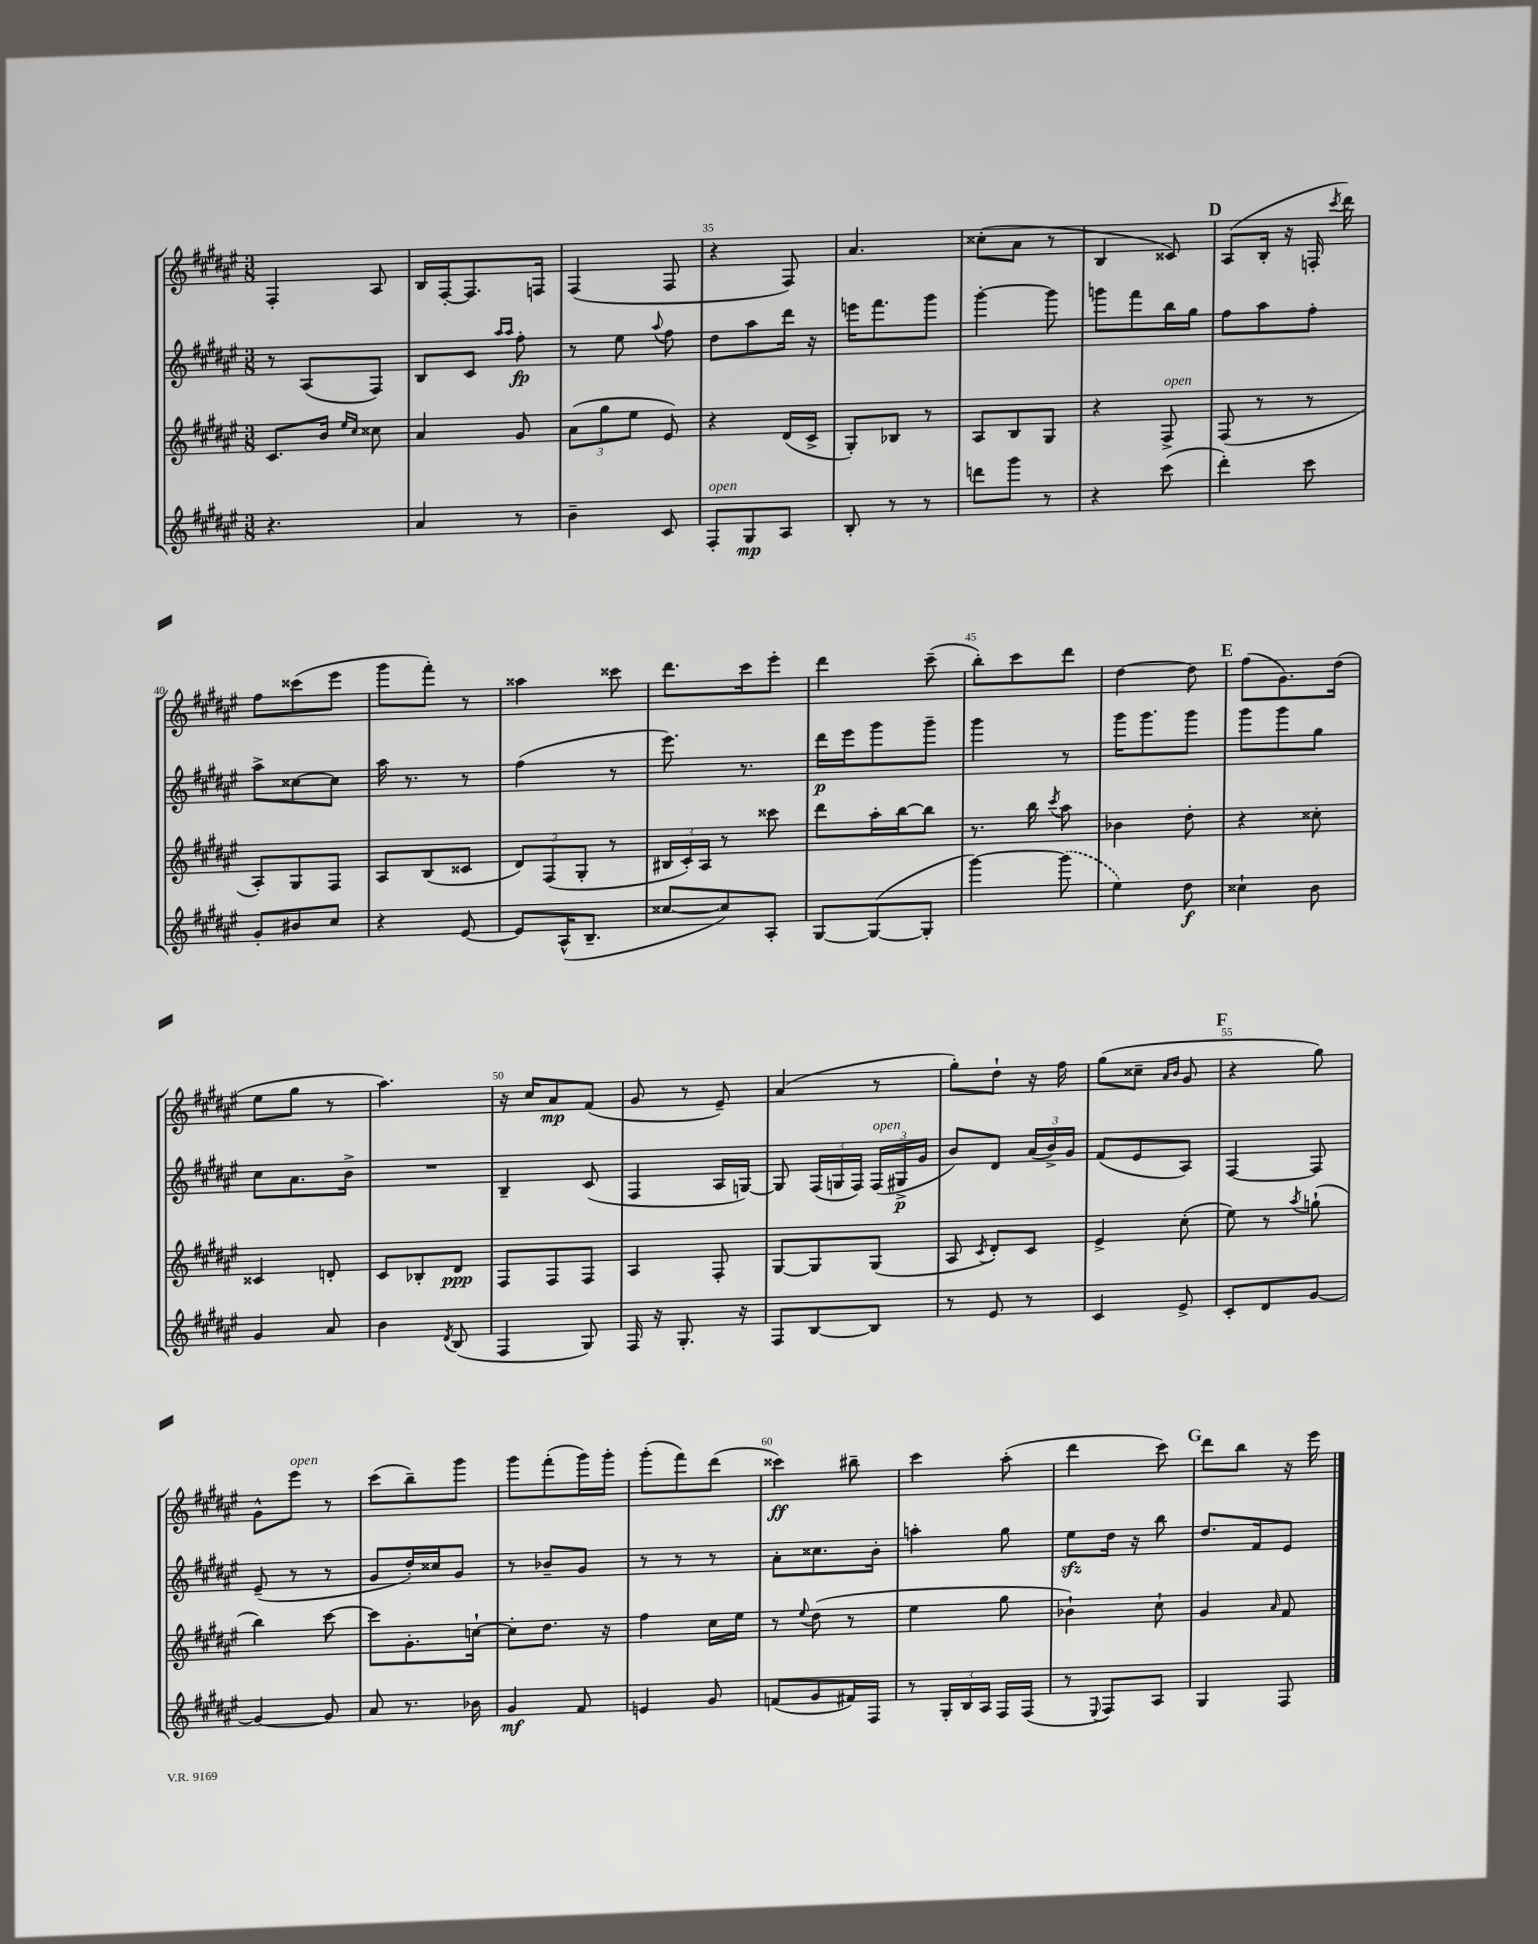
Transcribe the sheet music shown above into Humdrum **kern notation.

**kern	**kern	**kern	**kern
*staff4	*staff3	*staff2	*staff1
*clefG2	*clefG2	*clefG2	*clefG2
*k[f#c#g#d#a#e#]	*k[f#c#g#d#a#e#]	*k[f#c#g#d#a#e#]	*k[f#c#g#d#a#e#]
*M3/8	*M3/8	*M3/8	*M3/8
4.r	8.c#	8r	4F#'
.	.	(8A#	.
.	16b	.	.
.	16qqee#	.	.
.	16qqcc#	.	.
.	8cc##	8F#)	8A#
=	=	=	=
4a#	4a#	8B	16B
.	.	.	[16F#'
.	.	8c#	8.F#]
.	.	16qqaa#	.
.	.	16qqaa#	.
8r	8g#	8ff#'	.
.	.	.	16F
=	=	=	=
4b~	(12a#	8r	(4F#
.	12gg#	.	.
.	.	8ee#	.
.	12ee#	.	.
.	.	8qqaa#	.
8c#	8e#)	8ff#	8F#
=	=	=	=
8F#'	4r	8dd#	4r
8G#	.	8aa#	.
8A#	(16d#	16ddd#	8F#)
.	16c#^	16r	.
=	=	=	=
8B'	8G#')	16eee	4.a#
.	.	8.fff#	.
8r	8B-	.	.
8r	8r	8ggg#	.
=	=	=	=
8ddd	8A#	[4ggg#'	(8cc##'
8ggg#	8B	.	8a#
8r	8G#	8ggg#]	8r
=	=	=	=
4r	4r	8ggg	4B
.	.	8fff#	.
(8ccc#	8F#^	16bb	8c##)
.	.	16gg#	.
=	=	=	=
4ddd#')	(8F#	8ff#	(8A#
.	8r	8aa#	16B'
.	.	.	16r
8ccc#	8r	8ff#'	16F'
.	.	.	8qccc#
.	.	.	16ddd#)
=	=	=	=
8g#'	8A#')	8aa#^	8ff#
8b#	8G#	[8cc##	(8ccc##
8cc#	8F#	8cc##]	8eee#
=	=	=	=
4r	8A#	16aa#	8ggg#
.	.	8.r	.
.	(8B	.	8fff#')
[8e#	8c##	8r	8r
=	=	=	=
8e#]	12d#)	(4ff#	4aa##
.	(12F#	.	.
(16A#^^	.	.	.
.	12G#'	.	.
8.B~	.	.	.
.	8r	8r	8ccc##
=	=	=	=
[8cc##	24B#	8.eee#)	8.ddd#
.	24c#')	.	.
.	24A#	.	.
8cc##])	8r	.	.
.	.	8.r	16ccc#
8A#'	8ccc##	.	8eee#'
=	=	=	=
[8G#	8ddd#	16ddd#	4ddd#
.	.	16eee#	.
(8G#_	16aa#'	8ggg#	.
.	[16bb	.	.
8G#']	8bb]	8ggg#~	(8ccc#~
=	=	=	=
[4ggg#)	8.r	4ggg#	8bb')
.	.	.	8ccc#
.	16bb	.	.
.	8qccc#	.	.
(8ggg#]	8aa#	8r	8ddd#
=	=	=	=
4ee#)	4b-	16ggg#	[4dd#
.	.	8.ggg#	.
8dd#	8dd#'	8ggg#	8dd#]
=	=	=	=
4cc##`	4r	8ggg#	(8ff#
.	.	8ggg#	8.g#)
8b	8cc##'	8gg#	.
.	.	.	(16dd#
=	=	=	=
4g#	4c##	8cc#	8ee#
.	.	8.a#	8gg#
8a#	8d'	.	8r
.	.	16b^	.
=	=	=	=
4b	8c#	4.r	4.aa#)
.	8B-'	.	.
8qd#	.	.	.
(8B	8d#	.	.
=	=	=	=
4F#	8F#	4B~	16r
.	.	.	16cc#
.	8F#	.	8a#
8G#)	8F#	(8c#	(8f#
=	=	=	=
16F#	4A#	4F#	8g#
16r	.	.	.
8.G#'	.	.	8r
.	8F#'	16A#	8e#~)
16r	.	[16G)	.
=	=	=	=
8F#	[8G#	8G]	(4a#
[8B	8G#]	(24F#	.
.	.	24G	.
.	.	24F#)	.
8B]	(8G#	(24F#	8r
.	.	24G#^	.
.	.	24g#	.
=	=	=	=
8r	8A#	8b)	8gg#')
.	8qc#	.	.
8e#	8d#')	8d#	8dd#`
8r	8c#	(24a#	16r
.	.	24b^)	.
.	.	.	16ff#
.	.	24g#	.
=	=	=	=
4c#	4e#^	(8f#	(8gg#
.	.	8e#	8cc##~
.	.	.	16qqa#
.	.	.	16qqb
8e#^	(8cc#'	8A#)	8g#
=	=	=	=
8c#'	8ee#)	[4F#	4r
8d#	8r	.	.
.	8qaa#	.	.
[8g#	(8gg`	8F#]	8gg#)
=	=	=	=
4g#_	4bb)	(8e#~	8g#^^
.	.	8r	8eee#
8g#]	[8ccc#	8r	8r
=	=	=	=
8a#	8ccc#]	8g#	(8ccc#
8.r	8.g#'	16dd#')	8bb~)
.	.	16cc##	.
.	.	8g#	8ggg#
16b-	[16cc`	.	.
=	=	=	=
4g#	8cc']	8r	8ggg#
.	8.dd#	8b-~	(8fff#'
8f#	.	8g#	16ggg#)
.	16r	.	16ggg#'
=	=	=	=
4e	4ff#	8r	(8ggg#'
.	.	8r	8fff#)
8g#	16cc#	8r	(8ddd#
.	16ee#	.	.
=	=	=	=
(8f	8r	8a#'	4ccc##)
.	8qqee#	.	.
8g#	(8dd#	8.cc##	.
16f#)	8r	.	8bb#~
16F#	.	16b'	.
=	=	=	=
8r	4ee#	4aa'	4ccc#
24G#'	.	.	.
24B	.	.	.
24A#	.	.	.
16F#	8gg#	8gg#	(8aa#'
(16F#	.	.	.
=	=	=	=
8r	4b-`)	8ee#	4ddd#
8qqE#	.	.	.
8F#)	.	16dd#	.
.	.	16r	.
8A#	8cc#`	8bb	8ccc#)
=	=	=	=
4G#	4g#	8.dd#	8ddd#
.	.	.	8bb
.	.	16f#	.
.	16qqa#	.	.
8F#	8f#	8e#	16r
.	.	.	16eee#
==	==	==	==
*-	*-	*-	*-
